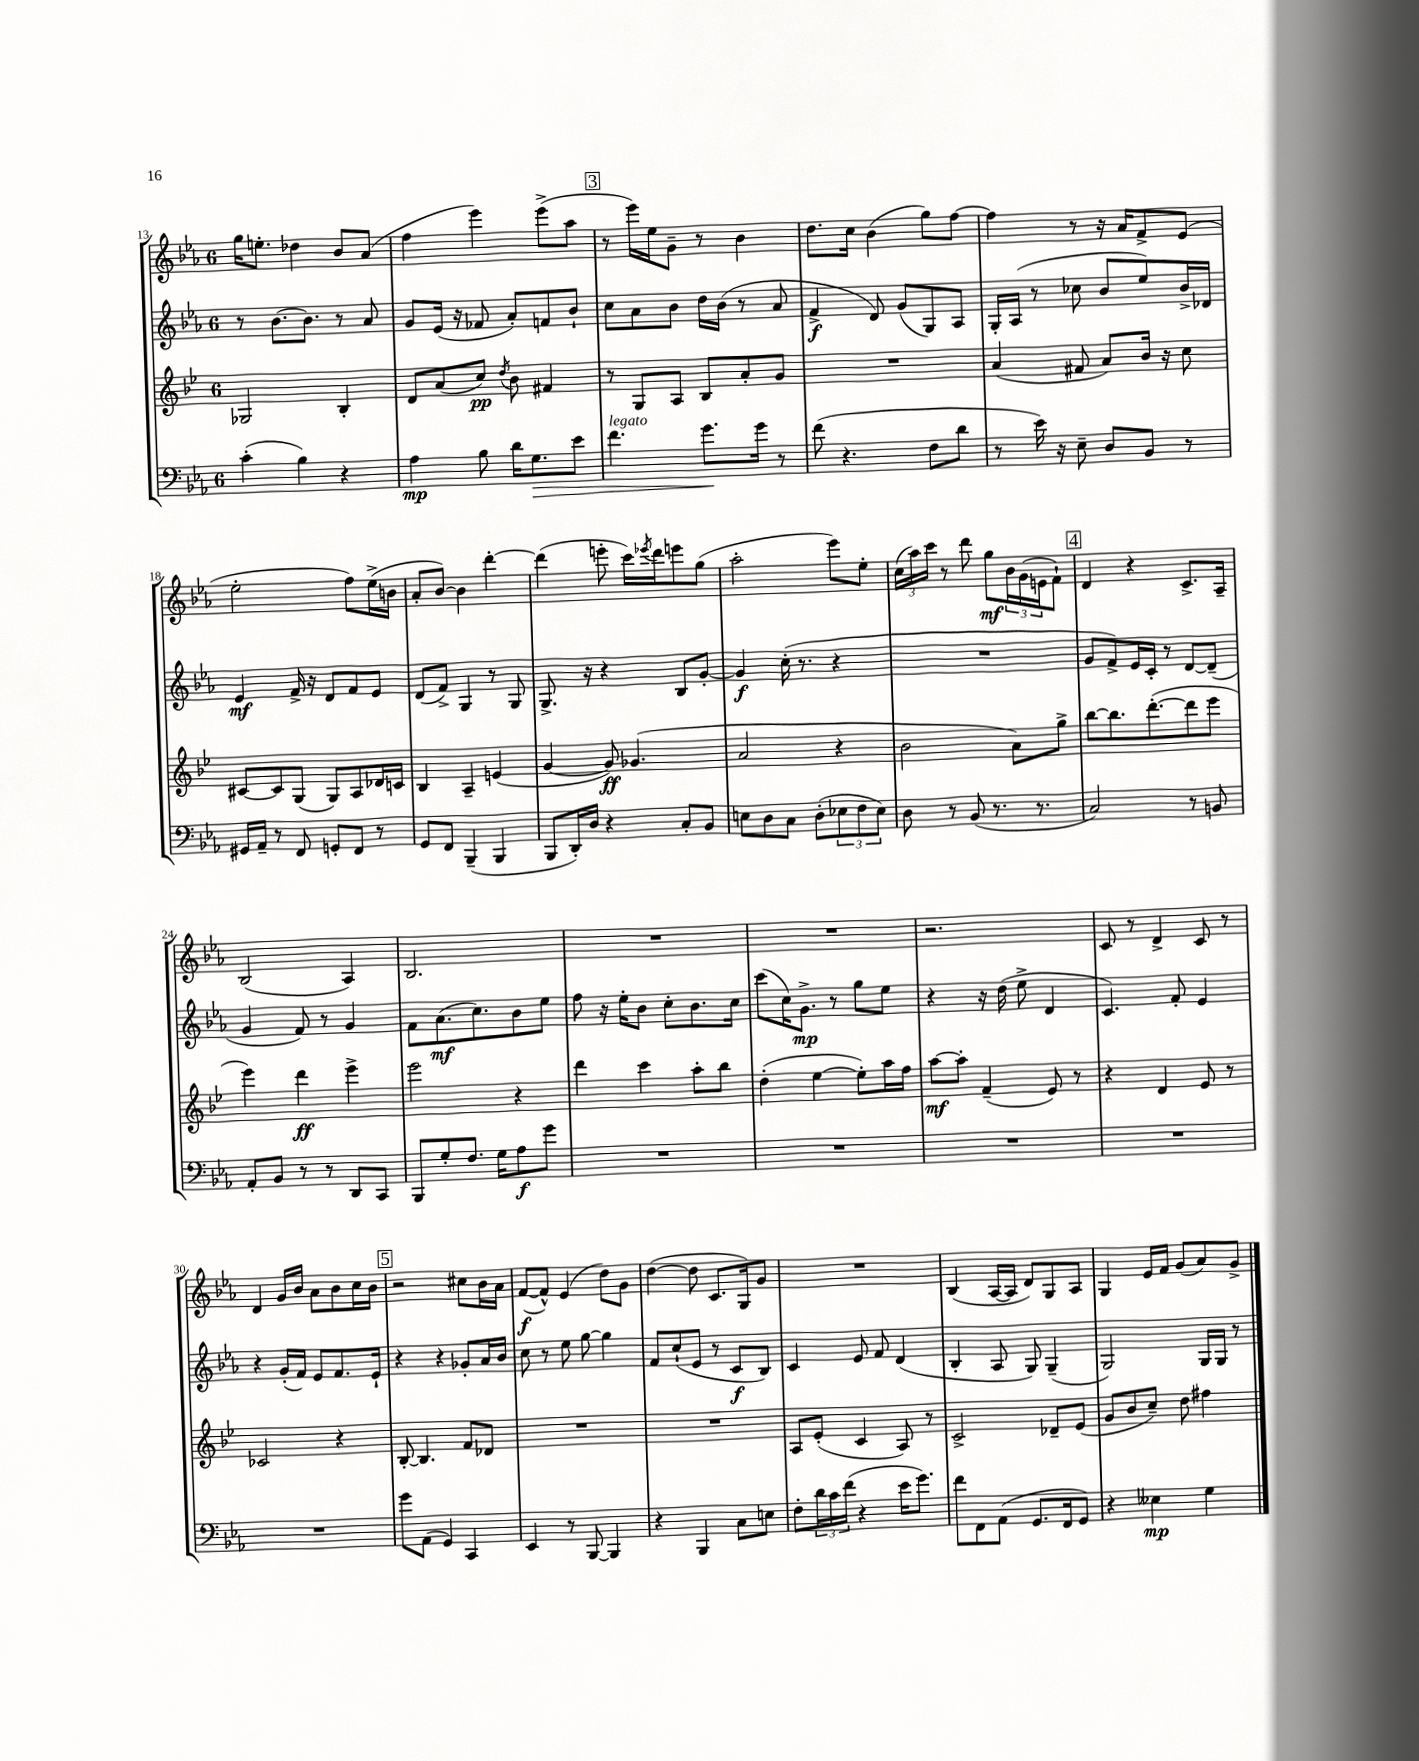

**kern	**kern	**kern	**kern
*staff4	*staff3	*staff2	*staff1
*clefF4	*clefG2	*clefG2	*clefG2
*k[b-e-a-]	*k[b-e-]	*k[b-e-a-]	*k[b-e-a-]
*M6/8	*M6/8	*M6/8	*M6/8
(4c'	2G-	8r	16gg
.	.	.	8.ee'
.	.	[8.b-	.
4B-)	.	.	4dd-
.	.	8.b-]	.
4r	4B-'	8r	8b-
.	.	8a-	(8a-
=	=	=	=
4A-	8d	8g	4ff
.	(8a	(16e-	.
.	.	16r	.
8B-	8cc)	8f-	4eee-)
.	8qdd	.	.
16d	8b-	8a-')	.
8.G	.	.	.
.	4f#	8f	(8eee-^
8e-	.	8b-`	8aa-
=	=	=	=
4.f	8r	8cc	8r
.	8G	8a-	16eee-)
.	.	.	16ee-
.	8A	8b-	8g~
8.g	8B-	16dd	8r
.	.	(16b-	.
.	8a'	8r	4b-
16g	.	.	.
8r	8g	8a-	.
=	=	=	=
(8f	2.r	4f^	8.dd
4.r	.	.	.
.	.	.	16cc
.	.	8d)	(4b-
.	.	(8g	.
8F	.	8G)	8gg)
8d	.	8A-	[8ff
=	=	=	=
8r	(4a	16G'	4ff]
.	.	(16A-	.
16e-)	.	8r	.
16r	.	.	.
8E-~	8f#	8cc-	8r
8D	8a)	8b-	16r
.	.	.	16a-
8BB-	16b-	8ee-)	8f^
.	16r	.	.
8r	8cc	16b-^	(8e-
.	.	16d-	.
=	=	=	=
16GG#	[8c#	4e-	2ee-'
16AA-~	.	.	.
8r	8c#]	.	.
8FF	(8G	16f^	.
.	.	16r	.
8GG'	8G)	8d	.
8FF	8A	8f	8ff)
8r	16d-	8e-	(16ee-^
.	16c	.	16b
=	=	=	=
8GG	4B-	(8d	8a-'
8FF	.	8f^)	[8b-)
(4BBB-~	4A~	4G	4b-]
4BBB-	(4e	8r	[4ddd'
.	.	8G	.
=	=	=	=
8BBB-	[4g	8.G^	(4ddd]
16DD')	.	.	.
16D	.	16r	.
4r	8g])	4r	8eee'
.	(4.g-	.	16ccc)
.	.	.	8qeee-
.	.	.	16ddd
8C'	.	8B-	8eee
8BB-	.	[8g'	(8gg
=	=	=	=
8E	2a	4g]	2aa-'
8D	.	.	.
8C	.	(16cc'	.
.	.	8.r	.
(8D'	.	.	.
12E-	4r	4r	8eee-)
12F	.	.	.
.	.	.	8ee-'
12E-)	.	.	.
=	=	=	=
8D	2b-	2.r	(24cc
.	.	.	24aa-)
.	.	.	24ccc
8r	.	.	8r
(8BB-	.	.	8ddd
8.r	.	.	8gg
.	8a)	.	24b-
.	.	.	(24g
8.r	.	.	.
.	.	.	24e
.	8gg^	.	8f`)
=	=	=	=
2C)	[8bb-	8g	4d
.	8.bb-]	8f^)	.
.	.	16e-	4r
.	([8.ddd'	16c'	.
.	.	8r	.
8r	8ddd]	[8d	8.c^
8BB	8eee-	(8d~]	.
.	.	.	16A-~
=	=	=	=
8AA-'	4eee-)	4g	(2B-
8BB-	.	.	.
8r	4ddd	8f)	.
8r	.	8r	.
8DD	4eee-^	4g	4A-)
8CC	.	.	.
=	=	=	=
8BBB-	2eee-	8f	2.B-
8G'	.	(8.a-	.
8.F	.	.	.
.	.	8.cc)	.
16G	.	.	.
8A-	4r	8b-	.
8g	.	8ee-	.
=	=	=	=
2.r	4ddd	8ff	2.r
.	.	16r	.
.	.	16ee-'	.
.	4ccc	8b-	.
.	.	8cc'	.
.	8aa'	8.b-	.
.	8bb-	.	.
.	.	16cc	.
=	=	=	=
2.r	(4dd'	(8ccc	2.r
.	.	16cc)	.
.	.	8.g^	.
.	[4ee-	.	.
.	.	8r	.
.	8ee-'])	8gg	.
.	16aa	8ee-	.
.	16ff	.	.
=	=	=	=
2.r	[8aa	4r	2.r
.	8aa']	.	.
.	(4f~	16r	.
.	.	(16dd	.
.	.	8ee-^	.
.	8e-)	4d	.
.	8r	.	.
=	=	=	=
2.r	4r	4.c)	8c
.	.	.	8r
.	4d	.	4d^
.	.	8f'	.
.	8e-	4e-	8c
.	8r	.	8r
=	=	=	=
2.r	2c-	4r	4d
.	.	(16g'	16g
.	.	16f)	16b-
.	.	8e-	8a-
.	4r	8.f	8b-
.	.	.	16cc
.	.	16e-`	16b-
=	=	=	=
8g	[8B-'	4r	2r
(8AA-	4.B-]	.	.
4GG)	.	4r	.
4CC	8f	8g-'	8cc#
.	8d-	16a-	16b-
.	.	16b-	16a-
=	=	=	=
4EE-	2.r	8cc	([8f
.	.	8r	8f^^])
8r	.	8ee-	(4e-
[8BBB-	.	[8gg	.
4BBB-]	.	4gg]	8dd)
.	.	.	8g
=	=	=	=
4r	2.r	8f	([4dd
.	.	(8cc`	.
4BBB-	.	8e-	8dd]
.	.	8r	8.c
8C	.	8c	.
.	.	.	16G)
8E	.	8B-)	8g
=	=	=	=
8F'	8A	4c	2.r
24d	(8e-'	.	.
24c	.	.	.
(24f	.	.	.
4r	4c	8e-	.
.	.	8f	.
16e-	8A)	(4d	.
8.g)	.	.	.
.	8r	.	.
=	=	=	=
8f	2c^	4B-'	(4B-
8FF	.	.	.
(8AA-	.	8A-	[16A-
.	.	.	16A-]
8.GG	.	8G)	8d)
.	8d-~	(4G~	8G
16FF	.	.	.
8GG)	(8e-	.	8A-
=	=	=	=
4r	8g	2G)	4G
.	8b-	.	.
4E--	8cc~)	.	16e-
.	.	.	16f
.	8dd	.	(8g
4G	4ff#	16G	8a-)
.	.	16G	.
.	.	8r	8g^
==	==	==	==
*-	*-	*-	*-
